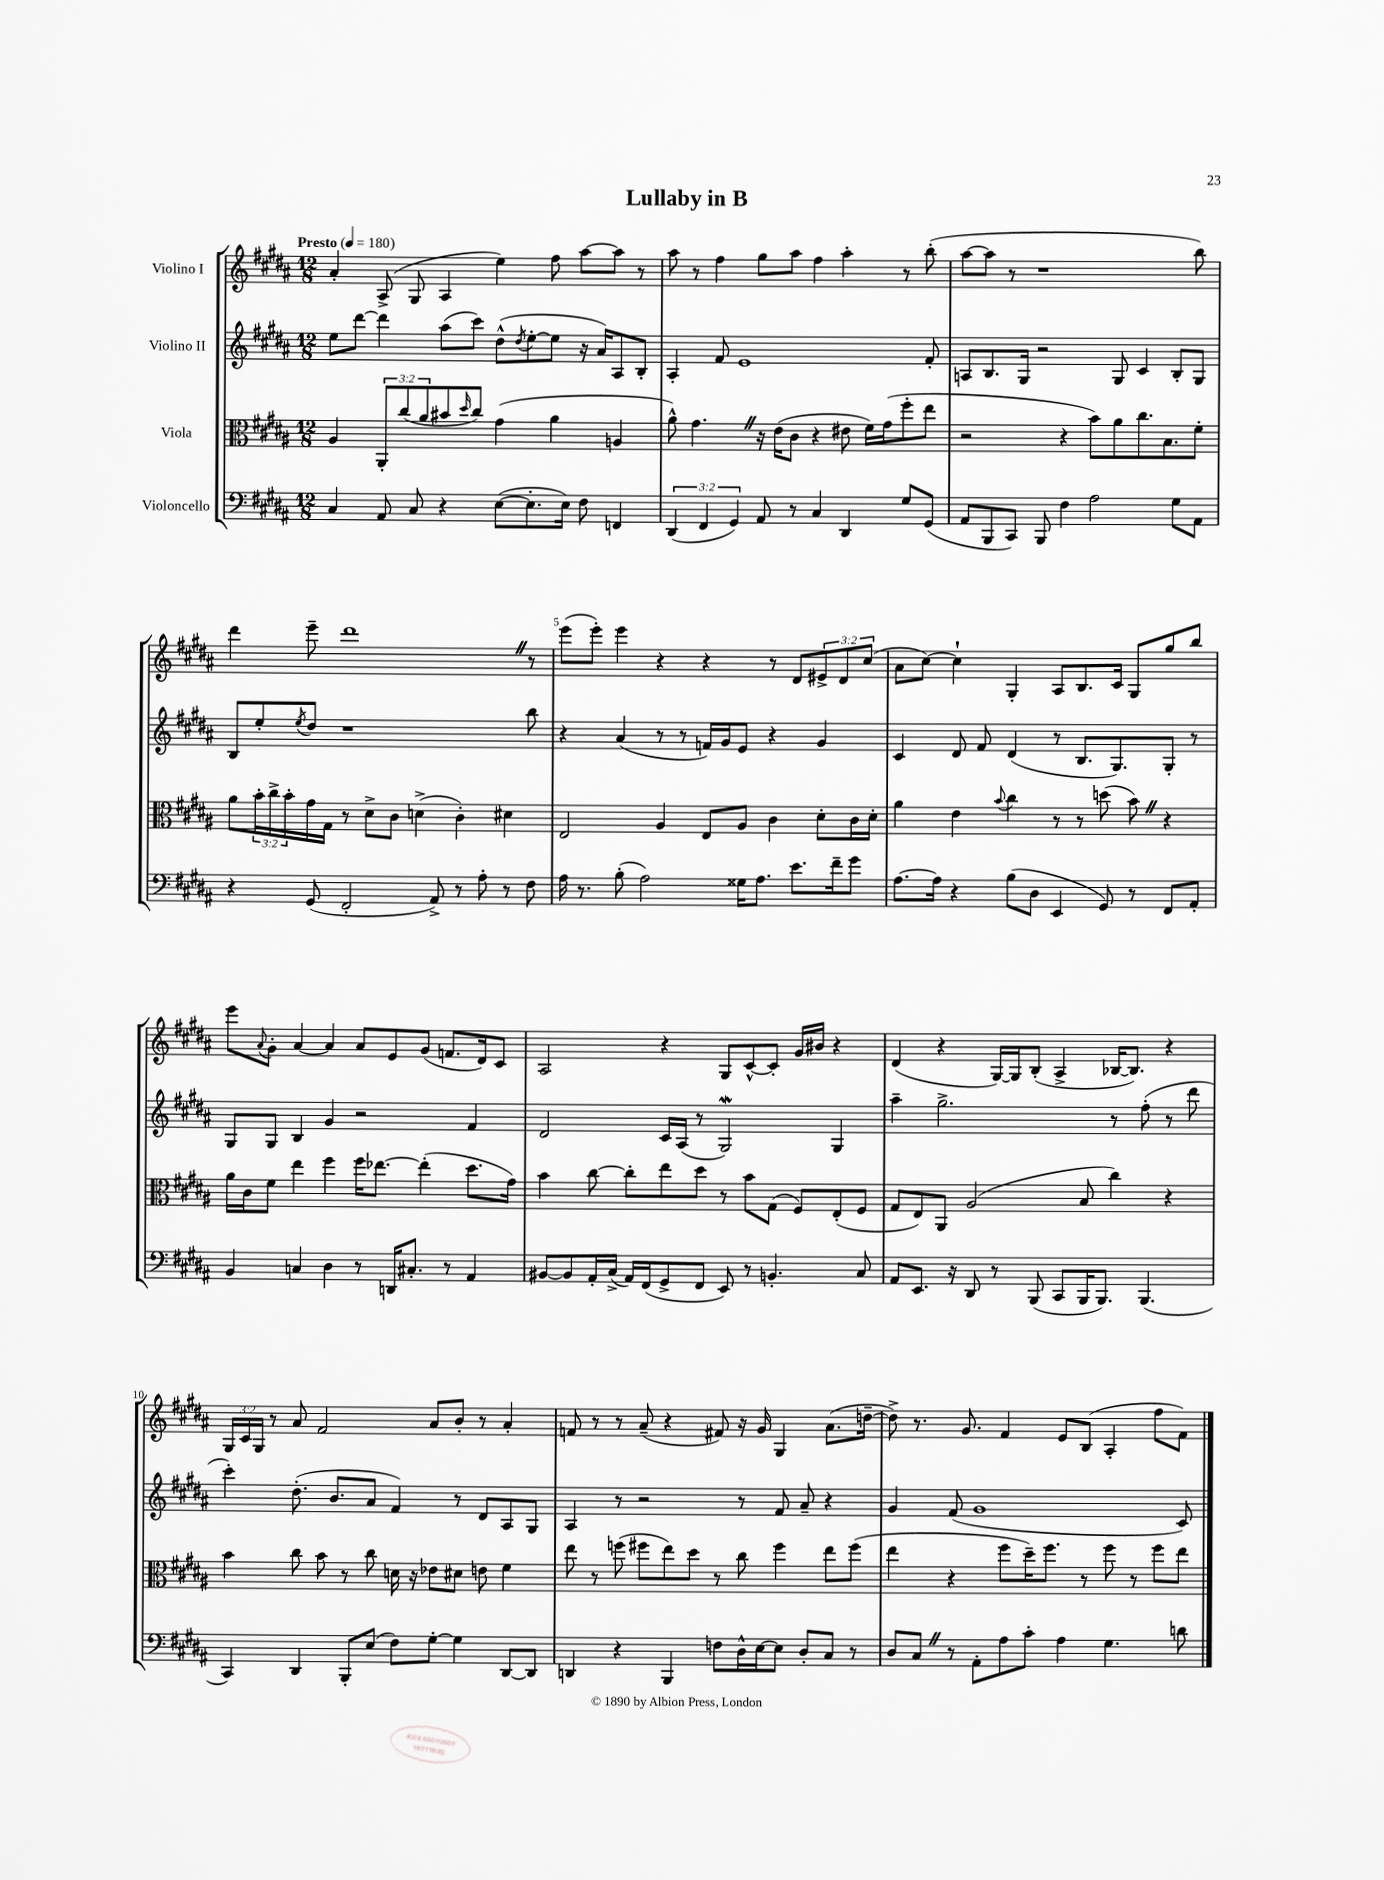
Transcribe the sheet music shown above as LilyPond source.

\header { title = "Lullaby in B" }
<<
\new StaffGroup <<
\new Staff = "s0" \with { instrumentName = "Violino I" } {
    \clef treble \key b \major \numericTimeSignature \time 12/8 \override Staff.TupletNumber.text = #tuplet-number::calc-fraction-text \tempo "Presto" 4 = 180
    ais'4-. ais8->( gis8 ais4 e''4) fis''8 ais''8~ ais''8 r8 |
    ais''8 r8 fis''4 gis''8 ais''8 fis''4 ais''4-. r8 b''8-.( |
    ais''8~ ais''8 r8 r1 b''8) |
    dis'''4 e'''8-- dis'''1 \once \override BreathingSign.text = \markup { \musicglyph "scripts.caesura.straight" } \breathe r8 |
    e'''8( e'''8-.) e'''4 r4 r4 r8 dis'8 \tuplet 3/2 { eis'8-> dis'8 cis''8( } |
    ais'8 cis''8~) cis''4-! gis4-. ais8 b8. cis'16 gis8 gis''8 b''8 |
    e'''8 \appoggiatura { ais'8 } gis'8-. ais'4~ ais'4 ais'8 e'8 gis'8( f'8. dis'16) cis'8 |
    ais2 r4 gis8 cis'8~-^ cis'8-. gis'16 bis'16 r4 |
    dis'4( r4 gis16~) gis16 b8-.( ais4-> bes16~ bes8.) r4 |
    \tuplet 3/2 { gis16 cis'16 gis16 } r8 ais'8 fis'2 ais'8 b'8-. r8 ais'4-. |
    f'8 r8 r8 ais'8--( r4 fis'8) r16 gis'16 gis4 ais'8.( d''16~-- |
    d''8->) r8. gis'8. fis'4 e'8 b8( ais4-. fis''8 fis'8) \bar "|." |
}
\new Staff = "s1" \with { instrumentName = "Violino II" } {
    \clef treble \key b \major \numericTimeSignature \time 12/8
    e''8 dis'''8~ dis'''4 ais''8( cis'''8) dis''8-^( \acciaccatura { dis''8 } e''8~-. e''8 r16 ais'16) ais8 b8-. |
    ais4-. fis'8 e'1 fis'8-. |
    a8 b8. gis16 r2 gis8 cis'4 b8-. gis8 |
    b8 e''8-. \acciaccatura { e''8 } dis''8 r1 b''8 |
    r4 ais'4( r8 r8 f'16) gis'16 e'8 r4 gis'4 |
    cis'4 dis'8 fis'8 dis'4( r8 b8. gis8.) gis8-. r8 |
    gis8 gis8 b4 gis'4 r2 fis'4 |
    dis'2 cis'16 ais16( r8 gis2\mordent) gis4 |
    ais''4-- gis''2.-> r8 fis''8-.( r8 dis'''8 |
    cis'''4-.) dis''8.-.( b'8. ais'8 fis'4) r8 dis'8 ais8 gis8 |
    ais4 r8 r2 r8 fis'8 ais'8-- r4 |
    gis'4 fis'8( gis'1 cis'8) \bar "|." |
}
\new Staff = "s2" \with { instrumentName = "Viola" } {
    \clef alto \key b \major \numericTimeSignature \time 12/8 \override Staff.TupletNumber.text = #tuplet-number::calc-fraction-text
    ais4 \tuplet 3/2 { ais,8-. cis''8( ais'8 } bis'8 \grace { dis''16 } cis''8) gis'4( ais'4 a4 |
    ais'8-^) gis'4. \once \override BreathingSign.text = \markup { \musicglyph "scripts.caesura.straight" } \breathe r16 e'16( cis'8 r4 eis'8 fis'16) gis'16( fis''8-. e''8 |
    r2 r4 b'8) ais'8 cis''8. b8. fis'8-. |
    ais'8 \tuplet 3/2 { b'16-. cis''16-> b'16-. } gis'16 gis16 r8 dis'8-> cis'8 d'4->( cis'4-.) dis'4 |
    e2 ais4 e8 ais8 cis'4 dis'8-. cis'16 dis'16-. |
    ais'4 e'4 \appoggiatura { b'8 } cis''4 r8 r8 d''8( b'8) \once \override BreathingSign.text = \markup { \musicglyph "scripts.caesura.straight" } \breathe r4 |
    ais'16 cis'16 fis'8 e''4 fis''4 fis''16 ees''8.~ ees''4-.( dis''8. gis'16) |
    b'4 cis''8~ cis''8-. e''8 dis''8 r8 b'8 gis8( fis8) e8-.( fis8 |
    gis8 e8) ais,8 ais2( b8 cis''4) r4 |
    b'4 cis''8 b'8 r8 cis''8 d'16 r16 ees'8 dis'8 e'8 fis'4 |
    e''8 r8 f''8( fis''8 e''8) dis''8 r8 cis''8 fis''4 e''8 fis''8( |
    e''4 r4 fis''8 dis''16--) fis''8. r8 fis''8 r8 fis''8 e''8 \bar "|." |
}
\new Staff = "s3" \with { instrumentName = "Violoncello" } {
    \clef bass \key b \major \numericTimeSignature \time 12/8 \override Staff.TupletNumber.text = #tuplet-number::calc-fraction-text
    cis4 ais,8 cis8 r4 e8~( e8.-. e16) fis8 f,4 |
    \tuplet 3/2 { dis,4( fis,4 gis,4) } ais,8 r8 cis4 dis,4 gis8 gis,8( |
    ais,8 b,,8 cis,8) b,,8 fis4 ais2 gis8 ais,8 |
    r4 gis,8( fis,2-. ais,8->) r8 ais8-. r8 fis8 |
    ais16 r8. b8-.( ais2) gisis16 ais8. e'8. fis'16-- gis'8 |
    ais8.~ ais16 r4 b8( dis8 e,4 gis,8) r8 fis,8 ais,8-. |
    b,4 c4 dis4 r8 d,16 cis8.-. r8 ais,4 |
    bis,8~ bis,8 ais,16-. cis16->( ais,16) fis,16( gis,8-> fis,8 e,8) r8 b,4.-. cis8 |
    ais,8 e,8. r16 dis,8 r8 b,,8( cis,8 b,,16 b,,8.) b,,4.( |
    cis,4) dis,4 b,,8-. e8( fis8) gis8~-. gis4 dis,8~ dis,8 |
    d,4 r4 b,,4 f8 dis16-^ e16~ e8 dis8-. cis8 r8 |
    dis8 cis8 \once \override BreathingSign.text = \markup { \musicglyph "scripts.caesura.straight" } \breathe r8 ais,8-. ais8 cis'8-. ais4 gis4. d'8 \bar "|." |
}
>>
>>
\layout { \context { \Score \override BarNumber.break-visibility = ##(#f #t #t) barNumberVisibility = #(every-nth-bar-number-visible 5) } }
